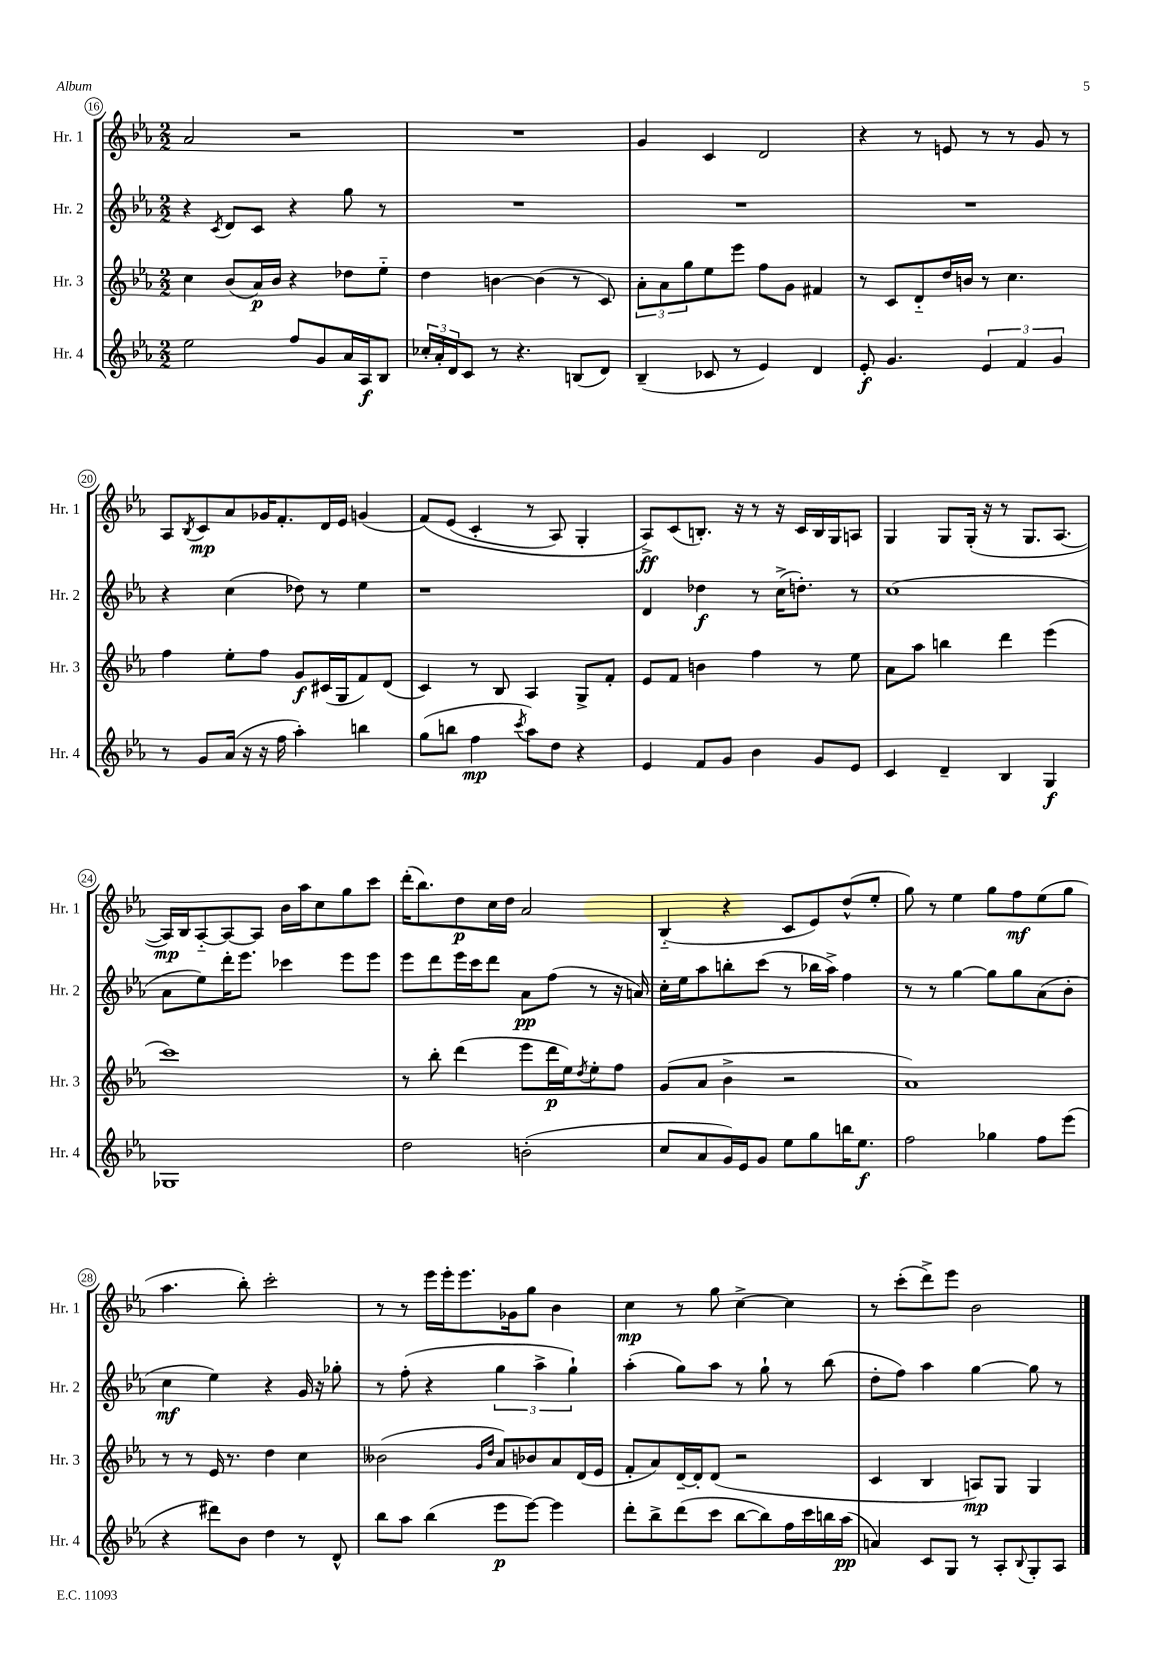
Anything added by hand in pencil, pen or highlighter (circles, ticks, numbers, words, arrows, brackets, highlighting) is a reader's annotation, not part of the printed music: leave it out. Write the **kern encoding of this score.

**kern	**kern	**kern	**kern
*staff4	*staff3	*staff2	*staff1
*clefG2	*clefG2	*clefG2	*clefG2
*k[b-e-a-]	*k[b-e-a-]	*k[b-e-a-]	*k[b-e-a-]
*M2/2	*M2/2	*M2/2	*M2/2
2ee-	4cc	4r	2a-
.	.	8qc	.
.	(8b-	8d	.
.	16a-)	8c	.
.	16b-	.	.
8ff	4r	4r	2r
8g	.	.	.
16a-	8dd-	8gg	.
16A-	.	.	.
8B-	8ee-'~	8r	.
=	=	=	=
24cc-'	4dd	1r	1r
24a-'	.	.	.
24d	.	.	.
8c	.	.	.
8r	[4b	.	.
4.r	.	.	.
.	(4b]	.	.
(8B	8r	.	.
8d)	8c)	.	.
=	=	=	=
(4B-~	12a-'	1r	4g
.	12a-	.	.
.	12gg	.	.
8c-	8ee-	.	4c
8r	8eee-	.	.
4e-)	8ff	.	2d
.	8g	.	.
4d	4f#	.	.
=	=	=	=
8e-'	8r	1r	4r
4.g	8c	.	.
.	8d'~	.	8r
.	16dd	.	8e
.	16b	.	.
6e-	8r	.	8r
.	4.cc	.	8r
6f	.	.	.
.	.	.	8g
6g	.	.	.
.	.	.	8r
=	=	=	=
8r	4ff	4r	8A-
.	.	.	8qB-
8g	.	.	8c
(16a-	8ee-'	(4cc	8a-
16r	.	.	.
16r	8ff	.	16g-
16ff	.	.	8.f'
4aa-')	8g	8dd-)	.
.	(16c#	8r	16d
.	16G	.	16e-
4bb	8f)	4ee-	(4g
.	(8d	.	.
=	=	=	=
(8gg	4c)	1r	&(8f)
8bb	.	.	(8e-
4ff	8r	.	4c'
.	8B-	.	.
8qccc	.	.	.
8aa-)	4A-	.	8r
8dd	.	.	8A-)
4r	8G^	.	4G'
.	8f'	.	.
=	=	=	=
4e-	8e-	4d	8A-^&)
.	8f	.	(8c
8f	4b	4dd-	8.B')
8g	.	.	.
.	.	.	16r
4b-	4ff	8r	8r
.	.	(16cc^	16r
.	.	8.dd')	16c
8g	8r	.	16B
.	.	.	16G
8e-	8ee-	8r	8A
=	=	=	=
4c	8a-	(1cc	4G
.	8aa-	.	.
4d~	4bb	.	8G
.	.	.	(16G'
.	.	.	16r
4B-	4ddd	.	8r
.	.	.	8.G
4G	(4eee-	.	.
.	.	.	[8.A-
=	=	=	=
1G-	1ccc)	8a-	16A-])
.	.	.	16B-
.	.	8ee-)	[8A-'~
.	.	16ddd'	8A-_
.	.	8.eee-	.
.	.	.	8A-]
.	.	4ccc-	16b-
.	.	.	16aa-
.	.	.	8cc
.	.	8eee-	8gg
.	.	8eee-	8ccc
=	=	=	=
2dd	8r	8eee-	(16ddd'
.	.	.	8.bb-)
.	8bb-'	8ddd	.
.	(4ddd	16eee-	8dd
.	.	16ccc	.
.	.	8ddd	16cc
.	.	.	16dd
(2b'	8eee-	8a-	2a-
.	16ddd	(8ff	.
.	16ee-)	.	.
.	8qdd	.	.
.	8ee-'	8r	.
.	8ff	16r	.
.	.	16a)	.
=	=	=	=
8cc	(8g	16cc'	(4B-'~
.	.	16ee-	.
8a-	8a-	8aa-	.
16g)	4b-^	8bb'	4r
16e-	.	.	.
8g	.	(8ccc	.
8ee-	2r	8r	8c
8gg	.	16bb-	8e-)
.	.	16aa-^)	.
16bb	.	4ff	(8dd^^
8.ee-	.	.	.
.	.	.	8ee-'
=	=	=	=
2ff	1a-)	8r	8gg)
.	.	8r	8r
.	.	[4gg	4ee-
4gg-	.	8gg]	8gg
.	.	8gg	8ff
8ff	.	(8a-	(8ee-
(8eee-	.	8b-'	8gg
=	=	=	=
4r	8r	4cc	4.aa-
.	8r	.	.
8ddd#)	16e-	4ee-)	.
.	8.r	.	.
8b-	.	.	8bb-')
4dd	4dd	4r	2ccc'
8r	4cc	16g	.
.	.	16r	.
8d^^	.	8gg-'	.
=	=	=	=
8bb-	(2b--	8r	8r
8aa-	.	(8ff'	8r
(4bb-	.	4r	16eee-
.	.	.	16eee-'
.	.	.	8.eee-
.	16qqg	.	.
.	16qqdd	.	.
8eee-	8a-)	6gg	.
.	.	.	16g-
[8eee-)	8b-	.	8gg
.	.	6aa-^	.
4eee-]	8a-	.	4b-
.	.	6gg`)	.
.	(16d	.	.
.	16e-	.	.
=	=	=	=
8ddd'	8f'	(4aa-'	4cc
8bb-^	8a-)	.	.
(8ddd	[16d~	8gg)	8r
.	16d']	.	.
8ccc	(8d	8aa-	8gg
[8bb-	2r	8r	[4cc^
8bb-])	.	8gg`	.
16ff	.	8r	4cc]
16ccc	.	.	.
16bb	.	(8bb-	.
(16aa-	.	.	.
=	=	=	=
4a)	4c	8dd'	8r
.	.	8ff)	(8ccc'
8c	4B-	4aa-	8ddd^)
8G	.	.	8eee-
8r	8A)	[4gg	2b-
8A-'	8G	.	.
8qqB-	.	.	.
8G'	4G	8gg]	.
8A-	.	8r	.
==	==	==	==
*-	*-	*-	*-
